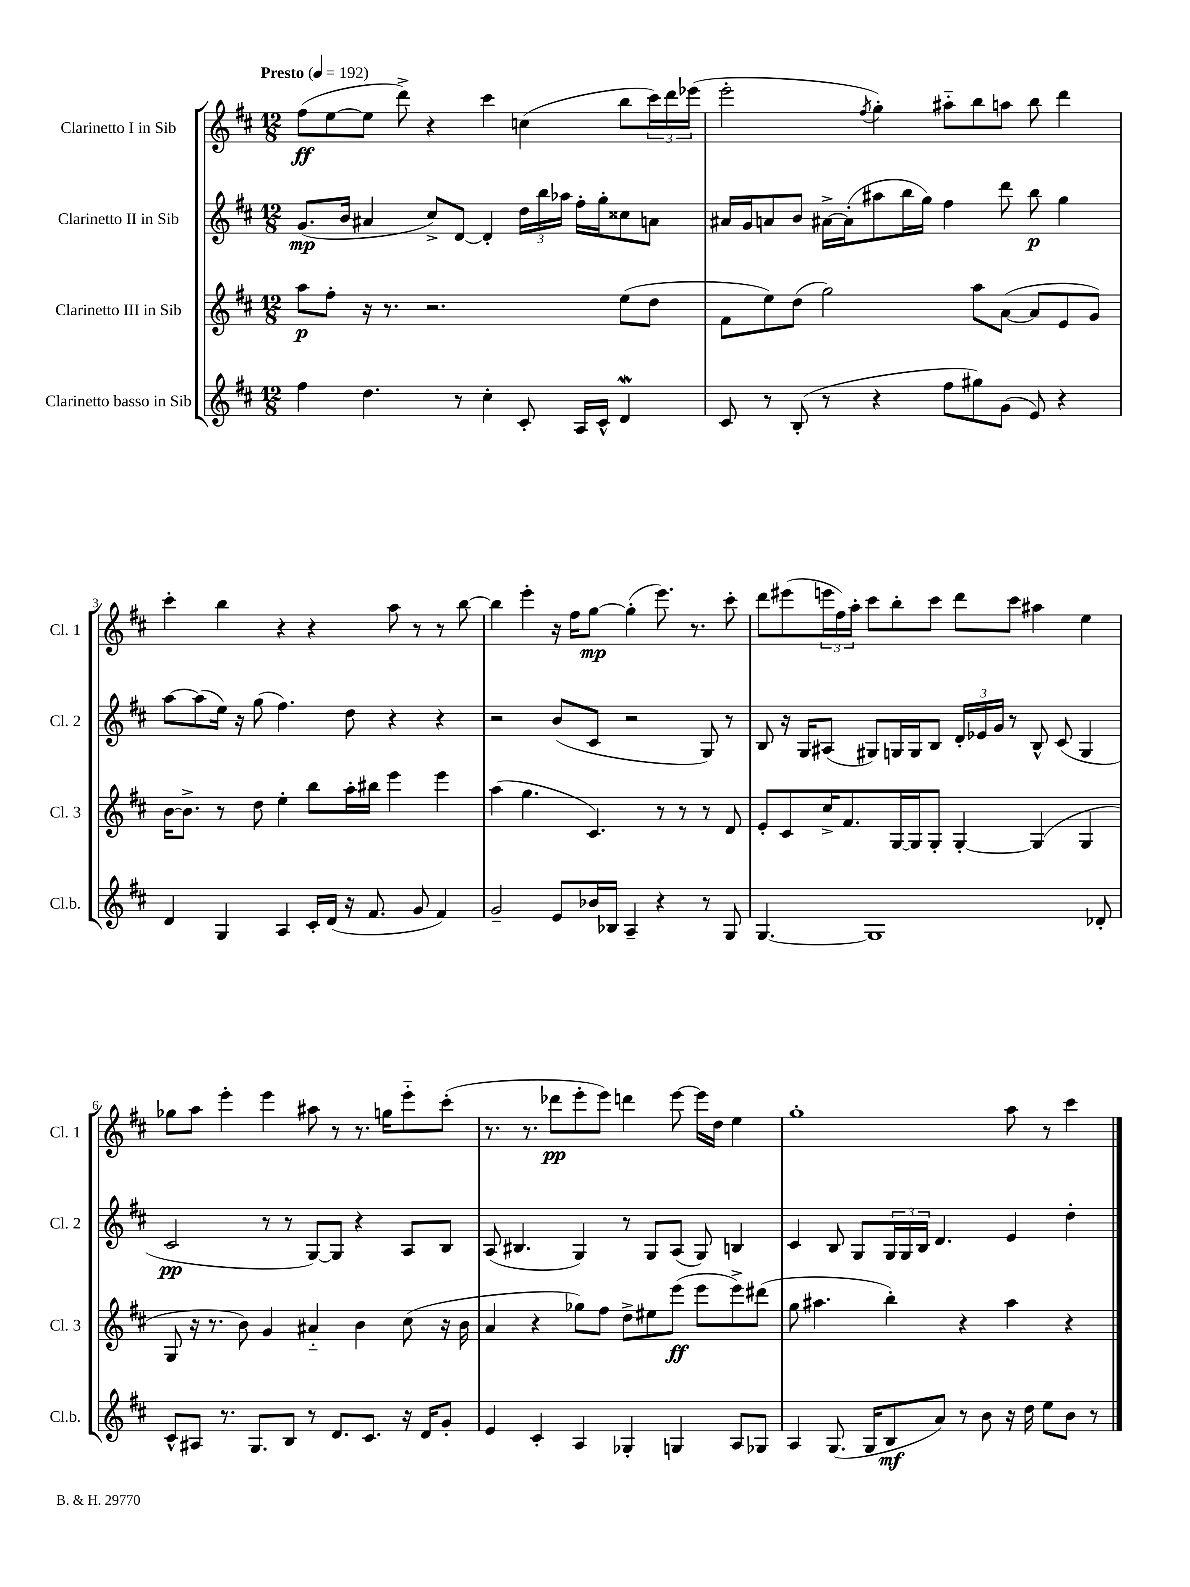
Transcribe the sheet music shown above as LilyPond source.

<<
\new StaffGroup <<
\new Staff = "s0" \with { instrumentName = "Clarinetto I in Sib" shortInstrumentName = "Cl. 1" } {
    \clef treble \key d \major \numericTimeSignature \time 12/8 \tempo "Presto" 4 = 192
    fis''8\ff( e''8~ e''8 d'''8->) r4 cis'''4 c''4( b''8 \tuplet 3/2 { cis'''16) d'''16 ees'''16( } |
    e'''2-. \acciaccatura { fis''8 } g''4-.) ais''8-_ b''8 a''8 b''8 d'''4 |
    cis'''4-. b''4 r4 r4 a''8 r8 r8 b''8~ |
    b''4 e'''4-. r16 fis''16 g''8~\mp g''4-.( e'''8.) r8. cis'''8-. |
    d'''8 eis'''8( \tuplet 3/2 { e'''16 fis''16) a''16-. } cis'''8 b''8-. cis'''8 d'''8 cis'''8 ais''4 e''4 |
    ges''8 a''8 e'''4-. e'''4 ais''8 r8 r8. g''16 e'''8-_ cis'''8-.( |
    r8. r8. des'''8\pp e'''8-. e'''8) d'''4 e'''8~ e'''16 d''16 e''4 |
    g''1-. a''8 r8 cis'''4 \bar "|." |
}
\new Staff = "s1" \with { instrumentName = "Clarinetto II in Sib" shortInstrumentName = "Cl. 2" } {
    \clef treble \key d \major \numericTimeSignature \time 12/8
    g'8.\mp( b'16 ais'4 cis''8->) d'8~ d'4-. \tuplet 3/2 { d''16 b''16 aes''16 } fis''16-. g''16-. cisis''8 a'8 |
    ais'16 g'16 a'8 b'8 ais'16~-> ais'16-.( ais''8 b''16 g''16) fis''4 d'''8 b''8\p g''4 |
    a''8~ a''8( e''16) r16 g''8( fis''4.) d''8 r4 r4 |
    r2 b'8( cis'8 r2 g8) r8 |
    b8 r16 g16 ais8( gis8) g16 g16 b8 \tuplet 3/2 { d'16-. ees'16 g'16 } r8 b8-^ cis'8( g4 |
    cis'2\pp r8 r8 g8~) g8 r4 a8 b8 |
    a8( bis4. g4) r8 g8 a8( g8) b4 |
    cis'4 b8 g8 \tuplet 3/2 { g16 g16 b16 } d'4. e'4 d''4-. \bar "|." |
}
\new Staff = "s2" \with { instrumentName = "Clarinetto III in Sib" shortInstrumentName = "Cl. 3" } {
    \clef treble \key d \major \numericTimeSignature \time 12/8
    a''8\p fis''8-. r16 r8. r2. e''8( d''8 |
    fis'8 e''8) d''8( g''2) a''8 a'8~( a'8 e'8 g'8) |
    b'16~ b'8.-> r8 d''8 e''4-. b''8 a''16-. bis''16 e'''4 e'''4 |
    a''4( g''4. cis'4.) r8 r8 r8 d'8 |
    e'8-. cis'8 cis''16-> fis'8. g16~ g16 g8-. g4~-. g4( g4 |
    g8 r16 r8. b'8) g'4 ais'4-_ b'4 cis''8( r16 b'16 |
    a'4 r4 ges''8) fis''8 d''8-> eis''8 e'''8\ff( e'''8 e'''8->) dis'''8( |
    g''8 ais''4. b''4-.) r4 ais''4 r4 \bar "|." |
}
\new Staff = "s3" \with { instrumentName = "Clarinetto basso in Sib" shortInstrumentName = "Cl.b." } {
    \clef treble \key d \major \numericTimeSignature \time 12/8
    fis''4 d''4. r8 cis''4-. cis'8-. a16 cis'16-^ d'4\mordent |
    cis'8 r8 b8-.( r8 r4 fis''8 gis''8) g'8( e'8) r4 |
    d'4 g4 a4 cis'16-. d'16( r16 fis'8. g'8 fis'4) |
    g'2-- e'8 bes'16 bes16 a4-- r4 r8 g8 |
    g4.~ g1 des'8-. |
    cis'8-^ ais8 r8. g8. b8 r8 d'8. cis'8. r16 d'16 g'8-. |
    e'4 cis'4-. a4 ges4-. g4 a8 ges8 |
    a4 g8.( g16 b8\mf a'8) r8 b'8 r16 d''16 e''8 b'8 r8 \bar "|." |
}
>>
>>
